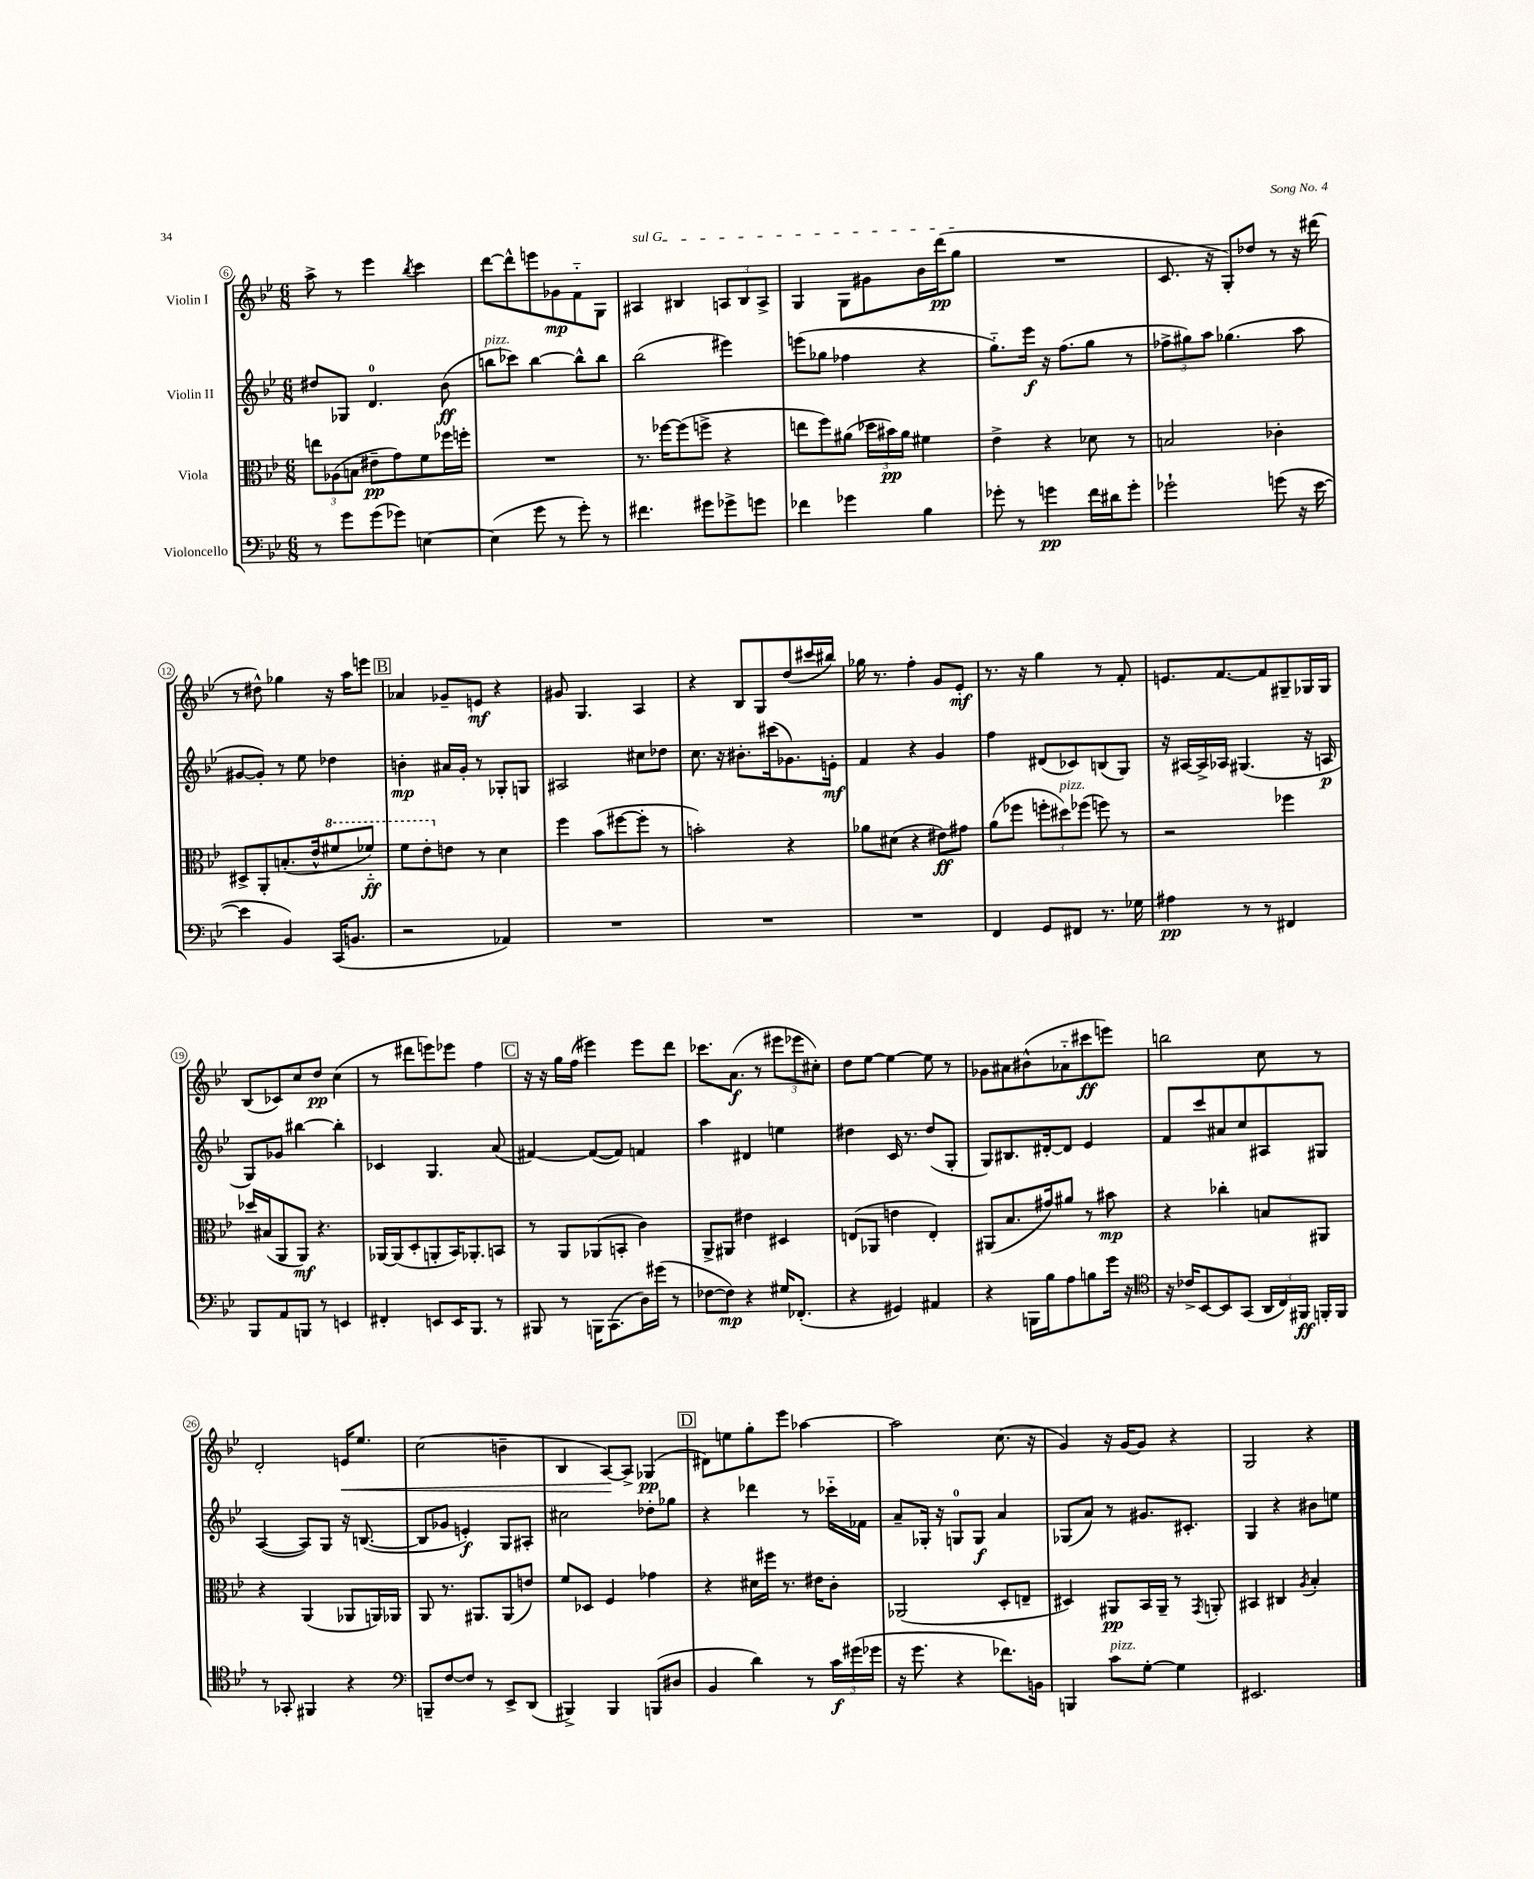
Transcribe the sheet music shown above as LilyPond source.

<<
\new StaffGroup <<
\new Staff = "s0" \with { instrumentName = "Violin I" } {
    \clef treble \key bes \major \numericTimeSignature \time 6/8
    \autoBeamOff a''8-> r8 ees'''4 \acciaccatura { bes''8 } c'''4 |
    d'''8[~ d'''8-^ e'''8 ges'8\mp f'8-_ g8] |
    \once \override TextSpanner.bound-details.left.text = \markup { \italic "sul G" } ais4\startTextSpan bis4 \tuplet 3/2 { a8[ bis8 a8]-> } |
    g4 g8[ gis'8 bes'16 d'''16\pp( g''8]\stopTextSpan |
    R2. |
    c'8. r16 g8[-.) des''8] r8 r16 dis'''16( |
    r8 dis''8-^) ges''4 r16 a''16[ e'''8] |
    \mark \markup { \box "B" } aes'4 ges'8[-- e'8]\mf r4 |
    gis'8 g4. a4 |
    r4 bes8[ g8 d''8( cis'''16 bis''16]) |
    ges''16 r8. f''4-. g'8[ ees'8]-.\mf |
    r8. r16 g''4 r8 f'8-. |
    e'8.[ f'8.~ f'8 gis8-- ges16 ges16] |
    bes8[( ces'8) c''8 d''8]\pp c''4( |
    r8 dis'''8[ e'''8) ees'''8] f''4 |
    \mark \markup { \box "C" } r16 r16 g''16[ f''16]( eis'''4) eis'''8[ d'''8] |
    ces'''8.[ a'8.]\f( r8 \tuplet 3/2 { eis'''8[ ees'''8 cis''8]-.) } |
    d''8[ ees''8]~ ees''4~ ees''8 r8 |
    ges'8[ ais'8 bis'8-^( aes'8-_ cis'''8\ff e'''8]) |
    b''2 c''8 r8 |
    d'2-. e'16[\< ees''8.] |
    c''2( b'4-- |
    bes4 a8[~\!) a8]-> ges4\pp( |
    \mark \markup { \box "D" } dis'8[) e''8 g''8-. ees'''8] aes''4~ |
    aes''2 c''8.( r16 |
    g'4) r16 g'16[~ g'8] r4 |
    g2 r4 \bar "|." |
}
\new Staff = "s1" \with { instrumentName = "Violin II" } {
    \clef treble \key bes \major \numericTimeSignature \time 6/8
    \autoBeamOff dis''8[ ges8] d'4.-0 bes'8\ff( |
    b''8[^\markup { \italic "pizz." } ces'''8]) b''4~ b''8[-^ b''8] |
    bes''2( eis'''4) |
    e'''8[( ges''8] fes''4 r4 |
    g''8.[-_) ees'''16]\f r16 f''8.[( g''8] r8 |
    \tuplet 3/2 { fes''8[-> gis''8) a''8] } ges''4.( a''8 |
    gis'8[~ gis'8]-.) r8 ees''8 des''4 |
    \mark \markup { \box "B" } b'4-.\mp ais'16[ g'16]-. r8 ges8[-. g8] |
    ais2 cis''8[ des''8] |
    c''8. r16 bis'8.[-. cis'''16( ges'8.) e'16]-.\mf |
    f'4 r4 g'4 |
    f''4 dis'8[( ces'8) b8( g8]) |
    r16 ais16[~ ais16-> aes16] gis4.( r16 a16\p |
    g8[) ges'8] bis''4~ bis''4-. |
    ces'4 g4. a'8( |
    \mark \markup { \box "C" } fis'4~) fis'8[~( fis'8]) f'4 |
    a''4 dis'4 e''4 |
    dis''4 c'16 r8. dis''8[( g8]-. |
    g8[) bis8. dis'16~-. dis'8] ees'4 |
    f'8[ c'''8 ais'8 c''8 ais8 gis8] |
    a4~( a8[) g8] r16 b8.~( |
    b8[ ges'8] e'4-.\f) g8[ ais8]-. |
    cis''2 des''8[-. ges''8] |
    \mark \markup { \box "D" } r4 des'''4 r8 ces'''16[-_ fes'16] |
    a'8[-- ges16]-. r16 g8[-0 g8]\f a'4 |
    ges8[( a'8]) r8 gis'8.[ cis'8.]-. |
    g4 r4 bis'8[ e''8] \bar "|." |
}
\new Staff = "s2" \with { instrumentName = "Viola" } {
    \clef alto \key bes \major \numericTimeSignature \time 6/8
    \autoBeamOff \tuplet 3/2 { e''8[ aes8( b8] } eis'8[--\pp g'8) f'8 fes''16 f''16]-. |
    R2. |
    r8. fes''16[~ fes''8( f''8]-> r4 |
    e''8[ f''8) ais'8]( \tuplet 3/2 { des''16[ bis'16\pp) ais'16] } fis'4 |
    ees'4-> r4 des'8 r8 |
    b2 ces'4-. |
    dis8[-> a,8-. b8.-.( ees'16-^ \ottava #1 fis''8 fes''8]-_\ff) |
    \mark \markup { \box "B" } f''8[ ees''8-. \ottava #0 e'8] r8 d'4 |
    f''4 bes'8[( fis''8~ fis''8]-. r8 |
    b'2-.) r4 |
    aes'8[ dis'8]( r4 eis'8[\ff) gis'8] |
    a'8[( fes''8] \tuplet 3/2 { f''8[-. dis''8^\markup { \italic "pizz." }) fes''8]( } f''8) r8 |
    r2 fes''4 |
    des''16[ bis16( a,8 a,8]\mf) r4. |
    aes,16[~ aes,16( d8-. a,8-. bes,16) aes,8.-. b,8] |
    \mark \markup { \box "C" } r8 a,8[ aes,8( b,8]-. c'4) |
    a,8[-> ais,8] eis'4 dis4 |
    e8[( aes,8] e'4 e4-.) |
    ais,8[( bes8. gis'16) ais'8] r8 bis'8\mp |
    r4 ces''4-. b8[ ais,8] |
    r4 a,4( aes,8[ a,16) aes,16] |
    a,8 r8. ais,8.[ ais,8( e'8]) |
    f'8[ des8] f4 ges'4 |
    \mark \markup { \box "D" } r4 dis'16[ fis''16] r8. eis'16[ c'8]-. |
    aes,2( d8[-. e8]-- |
    dis4) ais,8[\pp bes,16 ais,16]-- r8 \acciaccatura { g,8 } a,8-. |
    bis,4 cis4 \acciaccatura { a8 } bes4-. \bar "|." |
}
\new Staff = "s3" \with { instrumentName = "Violoncello" } {
    \clef bass \key bes \major \numericTimeSignature \time 6/8
    \autoBeamOff r8 g'8[ g'8( ges'8]) e4~ |
    e4( g'8 r8 g'8-.) r8 |
    fis'4. gis'8[ ges'8-> g'8] |
    fes'4 ges'4 bes4 |
    ges'8-. r8 g'4\pp f'16[ dis'16 g'8]-. |
    ges'2-! g'8( r16 ees'16~ |
    ees'4 bes,4) c,16[( b,8.] |
    \mark \markup { \box "B" } r2 aes,4) |
    R2. |
    R2. |
    R2. |
    f,4 g,8[ fis,8] r8. ges16 |
    ais4\pp r8 r8 fis,4 |
    bes,,8[ a,8 b,,8] r8 e,4 |
    fis,4-. e,8[ e,16 bes,,8.] r8 |
    \mark \markup { \box "C" } bis,,8 r8 b,,16[ c,8.( d16) gis'16]( r8 |
    fes8[~ fes8]\mp) r4 gis16[ fes,8.]-.( |
    r4 gis,4) ais,4 |
    r4 b,,16[ bes16 a8 b8 g'16] r16 |
    \clef tenor r16 ces'16[-> bes,8~ bes,8 g,8]( \tuplet 3/2 { a,16[ c16) fis,16]\ff } f,16[-. f,16] |
    r8 ges,8-. fis,4 r4 |
    \clef bass b,,8[-- f8~ f8] r8 ees,8[-> d,8]( |
    bis,,4->) bis,,4 b,,8[( dis8] |
    \mark \markup { \box "D" } bes,4 d'4) r8 \tuplet 3/2 { c'16[\f gis'16( ges'16] } |
    r16 g'8. r4 fes'8.[) b,16] |
    b,,4 c'8[^\markup { \italic "pizz." } g8]~-. g4 |
    eis,2. \bar "|." |
}
>>
>>
\layout { \context { \Score currentBarNumber = #6 \override BarNumber.stencil = #(make-stencil-circler 0.1 0.3 ly:text-interface::print) } }
